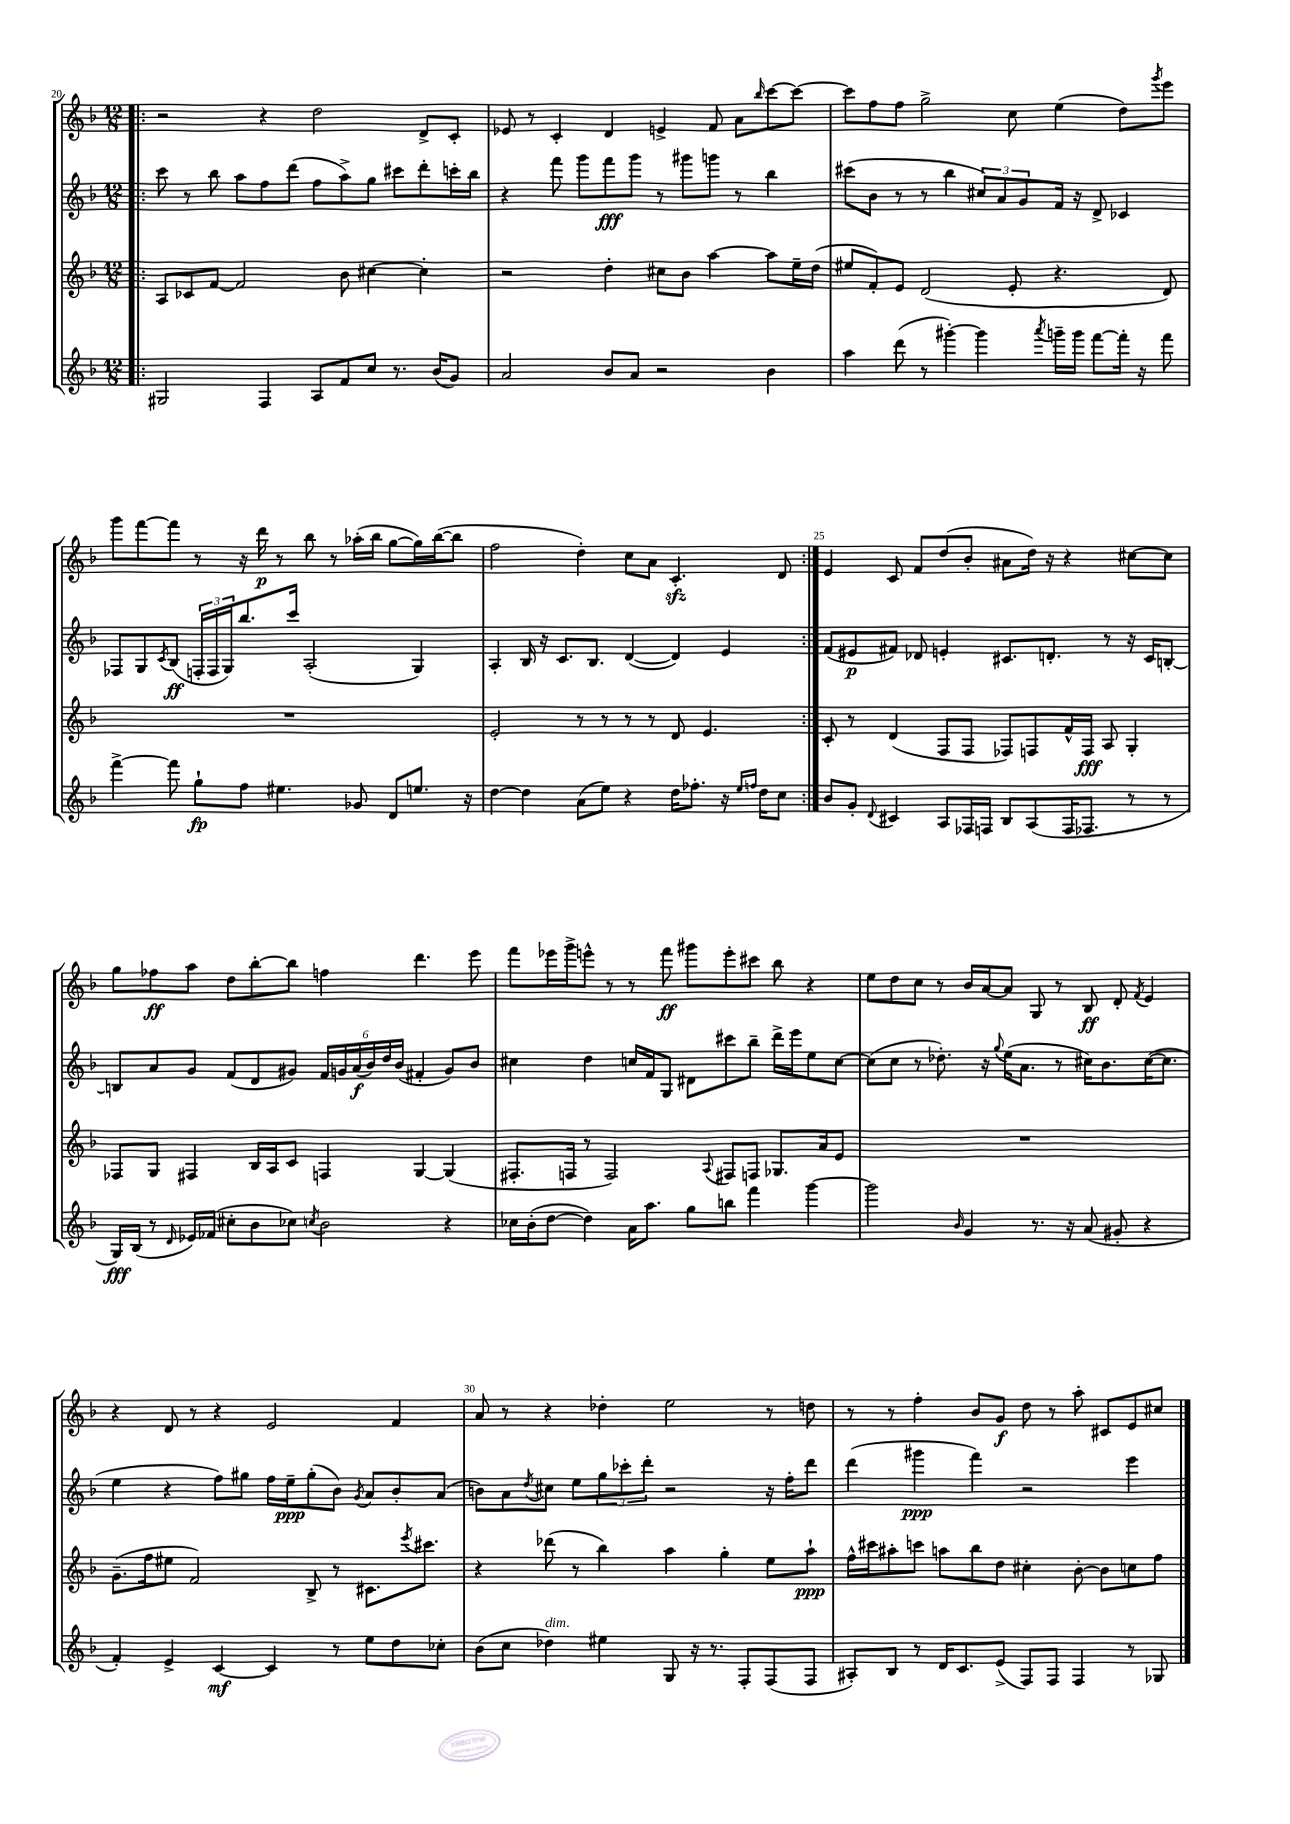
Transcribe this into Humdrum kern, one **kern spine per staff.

**kern	**dynam	**kern	**dynam	**kern	**dynam	**kern	**dynam
*part4	*part4	*part3	*part3	*part2	*part2	*part1	*part1
*staff4	*staff4	*staff3	*staff3	*staff2	*staff2	*staff1	*staff1
*clefG2	*	*clefG2	*	*clefG2	*	*clefG2	*
*k[b-]	*	*k[b-]	*	*k[b-]	*	*k[b-]	*
*M12/8	*	*M12/8	*	*M12/8	*	*M12/8	*
=20!|:	=20!|:	=20!|:	=20!|:	=20!|:	=20!|:	=20!|:	=20!|:
2G#X/	.	8A/L	.	8ccc\	.	2r	.
.	.	8c-X/	.	8r	.	.	.
.	.	[8f/J	.	8bb-\	.	.	.
.	.	2f/]	.	8aa\L	.	.	.
4F/	.	.	.	8ff\	.	4r	.
.	.	.	.	(8ddd\J	.	.	.
8A/L	.	.	.	8ff\L	.	2dd\	.
8f/	.	8b-\	.	8aa^\)	.	.	.
8cc/J	.	[4cc#X\	.	8gg\J	.	.	.
8.r	.	.	.	8ccc#X\L	.	.	.
.	.	4cc#'\]	.	8ddd'\	.	8d^/L	.
(16b-/KL	.	.	.	.	.	.	.
8g/J)	.	.	.	16cccn'\L	.	8c'/J	.
.	.	.	.	16bb-\JJ	.	.	.
=21	=21	=21	=21	=21	=21	=21	=21
2a/	.	2r	.	4r	.	8e-X/	.
.	.	.	.	.	.	8r	.
.	.	.	.	8fff\	.	4c'/	.
.	.	.	.	8ggg\L	.	.	.
8b-/L	.	4dd'\	.	8fff\	fff	4d/	.
8a/J	.	.	.	8ggg\J	.	.	.
2r	.	8cc#X\L	.	8r	.	4en^/	.
.	.	8b-\J	.	8ggg#X\L	.	.	.
.	.	[4aa\	.	8gggn\J	.	8f/	.
.	.	.	.	8r	.	8a\L	.
.	.	.	.	.	.	16qqbb-/	.
4b-\	.	8aa\L]	.	4bb-\	.	[8ccc\	.
.	.	16ee~\L	.	.	.	8ccc\J_	.
.	.	(16dd\JJ	.	.	.	.	.
=22	=22	=22	=22	=22	=22	=22	=22
4aa\	.	8ee#X/L	.	(8ccc#X\L	.	8ccc\L]	.
.	.	8f'/)	.	8b-\J	.	8ff\	.
(8ddd\	.	8e/J	.	8r	.	8ff\J	.
8r	.	(2d/	.	8r	.	2gg^\	.
[4ggg#X'\)	.	.	.	4bb-\	.	.	.
4ggg#\]	.	.	.	12cc#X/L)	.	.	.
.	.	.	.	12a/	.	.	.
.	.	8e'/	.	.	.	8cc\	.
.	.	.	.	12g/	.	.	.
8qaaa/	.	.	.	.	.	.	.
16gggn~\LL	.	4.r	.	16f/Jk	.	(4ee\	.
16ggg\JJ	.	.	.	16r	.	.	.
[8fff\L	.	.	.	8d^/	.	.	.
16fff'\Jk]	.	.	.	4c-X/	.	8dd\L)	.
16r	.	.	.	.	.	.	.
.	.	.	.	.	.	8qggg/	.
8fff\	.	8d/)	.	.	.	8eee\J	.
!!LO:LB:g=z
=23	=23	=23	=23	=23	=23	=23	=23
[4fff^\	.	1.r	.	8F-X/L	.	8ggg\L	.
.	.	.	.	8G/	.	[8fff\	.
.	.	.	.	8qc/	.	.	.
8fff\]	.	.	.	(8B-/J	ff	8fff\J]	.
8gg`\L	fp	.	.	24Fn'/LL	.	8r	.
.	.	.	.	24F/	.	.	.
.	.	.	.	24G/J)	.	.	.
8ff\J	.	.	.	8.bb-/	.	16r	.
.	.	.	.	.	.	16ddd\	p
4.ee#X\	.	.	.	.	.	8r	.
.	.	.	.	16ccc/Jk	.	.	.
.	.	.	.	(2A'/	.	8bb-\	.
.	.	.	.	.	.	8r	.
8g-X/	.	.	.	.	.	(16aa-X'\LL	.
.	.	.	.	.	.	16bb-\JJ	.
8d/L	.	.	.	.	.	[8gg\L	.
8.een/J	.	.	.	4G/)	.	16gg\L])	.
.	.	.	.	.	.	([16bb-\J	.
.	.	.	.	.	.	8bb-\J]	.
16r	.	.	.	.	.	.	.
=24	=24	=24	=24	=24	=24	=24	=24
[4dd\	.	2e'/	.	4A'/	.	2ff\	.
4dd\]	.	.	.	16B-/	.	.	.
.	.	.	.	16r	.	.	.
.	.	.	.	8.c/L	.	.	.
(8a\L	.	8r	.	.	.	4dd'\)	.
.	.	.	.	8.B-/J	.	.	.
8ee\J)	.	8r	.	.	.	.	.
4r	.	8r	.	([4d/	.	8cc\L	.
.	.	8r	.	.	.	8a\J	.
16dd\KL	.	8d/	.	4d/])	.	4.czz'/	.
8.ff-X'\J	.	.	.	.	.	.	.
.	.	4.e/	.	.	.	.	.
16r	.	.	.	4e/	.	.	.
16qqee/LL	.	.	.	.	.	.	.
16qqffn/JJ	.	.	.	.	.	.	.
16dd\KL	.	.	.	.	.	.	.
8cc\J	.	.	.	.	.	8d/	.
=25:|!	=25:|!	=25:|!	=25:|!	=25:|!	=25:|!	=25:|!	=25:|!
8b-/L	.	8c'/	.	(8f/L	.	4e/	.
8g'/J	.	8r	.	8e#X/	p	.	.
8qqd/	.	.	.	.	.	.	.
4c#X/	.	(4d/	.	8f#X/J)	.	8c/	.
.	.	.	.	8d-X/	.	8f/L	.
8A/L	.	8F/L	.	4en'/	.	(8dd/	.
16F-X/L	.	8F/J	.	.	.	8b-'/J	.
16Fn/JJ	.	.	.	.	.	.	.
8B-/L	.	8F-X/L)	.	8.c#X/L	.	8a#X\L	.
(8A/	.	8Fn/	.	.	.	16dd\Jk)	.
.	.	.	.	8.dn'/J	.	16r	.
16F/K	.	16f^^/L	.	.	.	4r	.
8.F-X/J	.	16F/JJ	fff	.	.	.	.
.	.	8A/	.	8r	.	.	.
8r	.	4G'/	.	16r	.	[8cc#X\L	.
.	.	.	.	16c#/KL	.	.	.
8r	.	.	.	[8Bn'/J	.	8cc#\J]	.
!!LO:LB:g=z
=26	=26	=26	=26	=26	=26	=26	=26
16G/LL)	fff	8F-X/L	.	8Bn/L]	.	8gg\L	.
(16B-/JJ	.	.	.	.	.	.	.
8r	.	8G/J	.	8a/	.	8ff-X\	ff
16qqd/	.	.	.	.	.	.	.
16e-X/LL)	.	4F#X/	.	8g/J	.	8aa\J	.
(16f-X/JJ	.	.	.	.	.	.	.
8cc#X'\L	.	.	.	(8f/L	.	8dd\L	.
8b-\	.	16B-/LL	.	8d/	.	[8bb-'\	.
.	.	16A/J	.	.	.	.	.
8cc-X\J)	.	8c/J	.	8g#X/J)	.	8bb-\J]	.
8qccn/	.	.	.	.	.	.	.
2b-\	.	4Fn/	.	24f/LL	.	4ffn\	.
.	.	.	.	24gn/	.	.	.
.	.	.	.	(24a/	f	.	.
.	.	.	.	24b-/)	.	.	.
.	.	.	.	24dd/	.	.	.
.	.	.	.	(24b-/JJ	.	.	.
.	.	[4G/	.	4f#X'/	.	4.ddd\	.
4r	.	(4G/]	.	8g/L)	.	.	.
.	.	.	.	8b-/J	.	8eee\	.
=27	=27	=27	=27	=27	=27	=27	=27
16cc-X\LL	.	8.F#X'/L	.	4cc#X\	.	8fff\L	.
(16b-'\J	.	.	.	.	.	.	.
[8dd\J	.	.	.	.	.	16eee-X\L	.
.	.	16Fn/Jk	.	.	.	16ggg^\J	.
4dd\])	.	8r	.	4dd\	.	8eeen^^\J	.
.	.	2F/)	.	.	.	8r	.
16a\KL	.	.	.	16ccn/LL	.	8r	.
8.aa\J	.	.	.	16f/J	.	.	.
.	.	.	.	8G/J	.	8fff\	ff
8gg\L	.	.	.	8d#X\L	.	8ggg#X\L	.
.	.	8qqA/	.	.	.	.	.
8bbn\J	.	8F#X/L	.	8ccc#X\	.	8eee'\	.
4fff\	.	8Fn/J	.	8bb-~\J	.	8ccc#X\J	.
.	.	8.G-X/L	.	16ddd^\LL	.	8bb-\	.
.	.	.	.	16eee\J	.	.	.
[4ggg\	.	.	.	8ee\	.	4r	.
.	.	16a/k	.	.	.	.	.
.	.	8e/J	.	[8cc\J	.	.	.
=28	=28	=28	=28	=28	=28	=28	=28
2ggg\]	.	1.r	.	(8cc\L]	.	8ee\L	.
.	.	.	.	8cc\J	.	8dd\	.
.	.	.	.	8r	.	8cc\J	.
.	.	.	.	8.dd-X'\)	.	8r	.
16qqb-/	.	.	.	.	.	.	.
4g/	.	.	.	.	.	16b-/LL	.
.	.	.	.	16r	.	[16a/J	.
.	.	.	.	8qqgg/	.	.	.
.	.	.	.	(16ee\KL	.	8a/J]	.
.	.	.	.	8.a\J	.	.	.
8.r	.	.	.	.	.	8G/	.
.	.	.	.	8r	.	8r	.
16r	.	.	.	.	.	.	.
(8a/	.	.	.	16cc#X\KL)	.	8B-/	ff
.	.	.	.	8.b-\	.	.	.
8g#X'/	.	.	.	.	.	8d'/	.
.	.	.	.	.	.	8qf/	.
4r	.	.	.	([16cc#\K	.	4e/	.
.	.	.	.	8.cc#\J]	.	.	.
!!LO:LB:g=z
=29	=29	=29	=29	=29	=29	=29	=29
4f'/)	.	(8.g~\L	.	4ee\	.	4r	.
.	.	16ff\k	.	.	.	.	.
4e^/	.	8ee#X\J	.	4r	.	8d/	.
.	.	2f/)	.	.	.	8r	.
[4c/	mf	.	.	8ff\L)	.	4r	.
.	.	.	.	8gg#X\J	.	.	.
4c/]	.	.	.	16ff\LL	.	2e/	.
.	.	.	.	16ee~\J	ppp	.	.
.	.	8B-^/	.	(8gg#'\	.	.	.
8r	.	8r	.	8b-\J)	.	.	.
.	.	.	.	8qg/	.	.	.
8ee\L	.	8.c#X\L	.	8a/L	.	.	.
8dd\	.	.	.	8b-'/	.	4f/	.
.	.	8qeee/	.	.	.	.	.
.	.	8.ccc#X\J	.	.	.	.	.
8cc-X'\J	.	.	.	(8a/J	.	.	.
=30	=30	=30	=30	=30	=30	=30	=30
(8b-\L	.	4r	.	8bn\L)	.	8a/	.
8cc\J	.	.	.	8a\	.	8r	.
.	.	.	.	8qdd/	.	.	.
!LO:TX:a:i:t=dim.	!	!	!	!	!	!	!
4dd-X\)	.	(8ddd-X\	.	8cc#X\J	.	4r	.
.	.	8r	.	8ee\L	.	.	.
4ee#X\	.	4bb-\)	.	12gg\	.	4dd-X'\	.
.	.	.	.	12ccc-X'\	.	.	.
.	.	.	.	12ddd'\J	.	.	.
8G/	.	4aa\	.	2r	.	2ee\	.
16r	.	.	.	.	.	.	.
8.r	.	.	.	.	.	.	.
.	.	4gg'\	.	.	.	.	.
8F'/L	.	.	.	.	.	.	.
(8F/	.	8ee\L	.	16r	.	8r	.
.	.	.	.	16ff'\KL	.	.	.
8F/J	.	8aa`\J	ppp	8ddd\J	.	8ddn\	.
=31	=31	=31	=31	=31	=31	=31	=31
8A#X'/L)	.	16ff^^\LL	.	(4ddd\	.	8r	.
.	.	16ccc#X\J	.	.	.	.	.
8B-/J	.	8aa#X'\	.	.	.	8r	.
8r	.	8cccn\J	.	4ggg#X\	ppp	4ff'\	.
16d/KL	.	8aan\L	.	.	.	.	.
8.c/	.	.	.	.	.	.	.
.	.	8bb-\	.	4fff\)	.	8b-/L	.
(8e^/J	.	8dd\J	.	.	.	8g/J	f
8F/L)	.	4cc#X'\	.	2r	.	8dd\	.
8F/J	.	.	.	.	.	8r	.
4F/	.	[8b-'\	.	.	.	8aa'\	.
.	.	8b-\L]	.	.	.	8c#X/L	.
8r	.	8ccn\	.	4eee\	.	8e/	.
8G-X/	.	8ff\J	.	.	.	8cc#X/J	.
==	==	==	==	==	==	==	==
*-	*-	*-	*-	*-	*-	*-	*-
